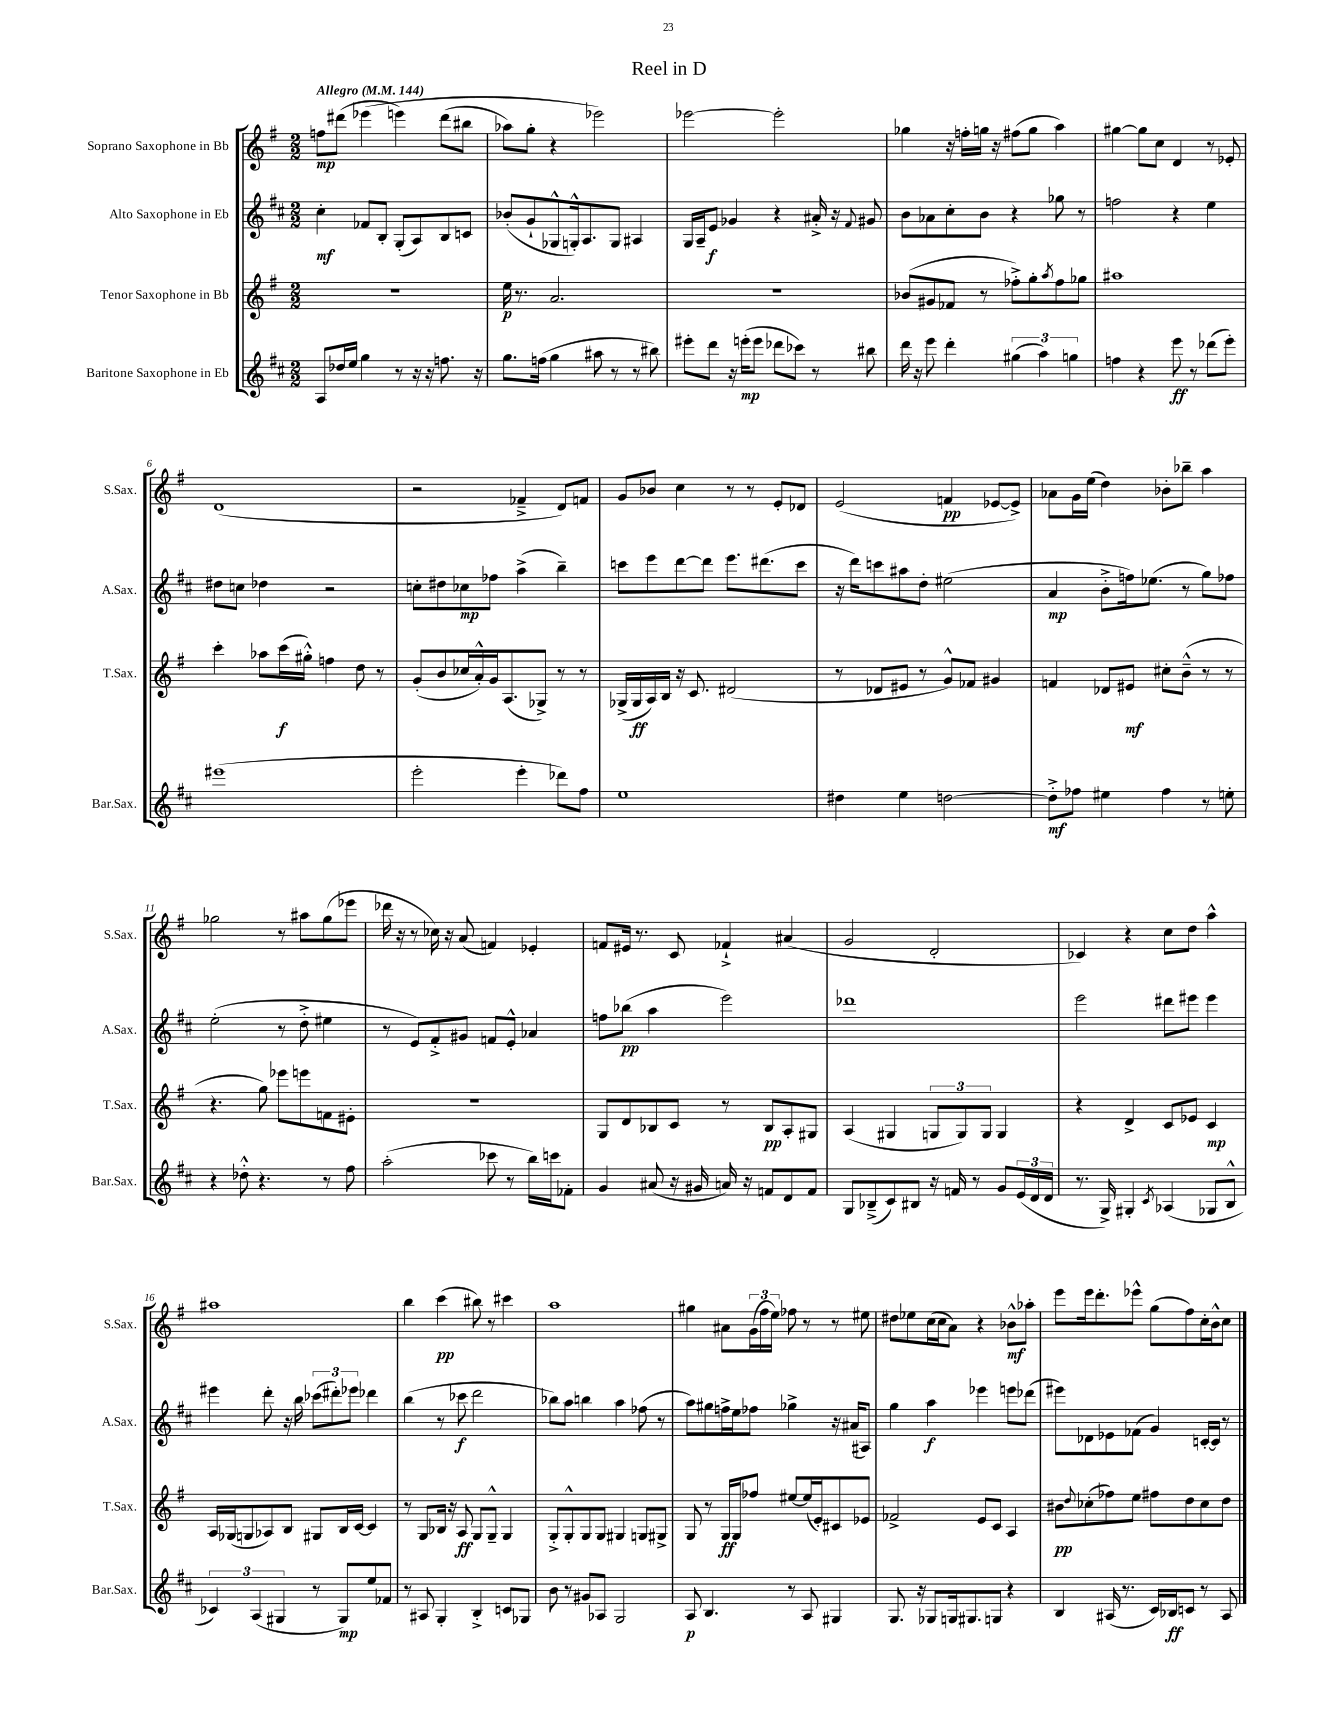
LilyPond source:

\header { title = "Reel in D" }
<<
\new StaffGroup <<
\new Staff = "s0" \with { instrumentName = "Soprano Saxophone in Bb" shortInstrumentName = "S.Sax." } {
    \clef treble \key g \major \numericTimeSignature \time 2/2 \tempo "Allegro" 4 = 144
    f''8\mp dis'''8( ees'''4\( e'''4) dis'''8( bis''8 |
    aes''8) g''8-. r4 ees'''2\) |
    ees'''2~ ees'''2-. |
    ges''4 r16 f''16-. g''16 r16 fis''8( g''8 a''4) |
    gis''4~ gis''8 c''8 d'4 r8 ees'8-. |
    d'1( |
    r2 fes'4---> d'8) f'8 |
    g'8 bes'8 c''4 r8 r8 e'8-. des'8 |
    e'2( f'4\pp ees'8~ ees'8->) |
    aes'8 g'16 e''16( d''4) bes'8-. bes''8-- a''4 |
    ges''2 r8 ais''8 ges''8( ees'''8 |
    des'''16 r16 r8 ces''16) r16 a'8( f'4) ees'4-. |
    f'8 eis'16 r8. c'8 fes'4-!-> ais'4( |
    g'2 d'2-. |
    ces'4) r4 c''8 d''8 a''4-^ |
    ais''1 |
    b''4 c'''4\pp( bis''8) r8 cis'''4 |
    a''1 |
    gis''4 ais'8 \tuplet 3/2 { g'16( fis''16 e''16) } fes''8 r8 r8 eis''8 |
    dis''8 ees''8 c''16( c''16 a'8) r4 bes'8-^\mf aes''8-. |
    e'''8 e'''16 d'''8.-. ees'''8-^ g''8( fis''8) c''16-. b'16-^ c''8 \bar "|." |
}
\new Staff = "s1" \with { instrumentName = "Alto Saxophone in Eb" shortInstrumentName = "A.Sax." } {
    \clef treble \key d \major \numericTimeSignature \time 2/2
    cis''4-.\mf fes'8 b8-. g8-.( a8) b8 c'8 |
    bes'8-.( g'8-! ges8-^ g16-.-^) a8. g8 ais4 |
    g16 a16-- e'8\f ges'4 r4 ais'16-.-> r16 \appoggiatura { fis'8 } gis'8 |
    b'8 aes'8 cis''8-. b'8 r4 ges''8 r8 |
    f''2 r4 e''4 |
    dis''8 c''8 des''4 r2 |
    c''8-. dis''8 ces''8\mp fes''8 a''4->( b''4--) |
    c'''8 e'''8 d'''8~ d'''8 e'''8. dis'''8.( c'''8 |
    r16 d'''16) c'''8 ais''8 d''8-. eis''2( |
    a'4\mp b'8-.-> f''16) ees''8.( r8 g''8) fes''8 |
    e''2-.( r8 d''8-.-> eis''4 |
    r8 e'8) fis'8-.-> gis'8 f'8 e'8-.-^ aes'4 |
    f''8 bes''8\pp( a''4 e'''2) |
    des'''1 |
    e'''2 dis'''8 eis'''8 eis'''4 |
    eis'''4 d'''8-. r16 b''16 \tuplet 3/2 { ces'''8( dis'''8-.) ees'''8 } des'''4 |
    b''4( r8 ces'''8\f d'''2 |
    bes''8) a''8 b''4 a''4 fes''8( r8 |
    a''8) gis''8 f''16-> e''16 fes''8 ges''4-> r16 ais'16( ais8) |
    g''4 a''4\f ees'''4 e'''8 des'''8( |
    eis'''8) des'8 ees'8 fes'8( g'4) c'16~-. c'16 r8 \bar "|." |
}
\new Staff = "s2" \with { instrumentName = "Tenor Saxophone in Bb" shortInstrumentName = "T.Sax." } {
    \clef treble \key g \major \numericTimeSignature \time 2/2
    R1 |
    e''16\p r8. a'2. |
    R1 |
    bes'8( gis'8 fes'8 r8 fes''8-.->) g''8-. \acciaccatura { a''8 } fes''8 ges''8 |
    ais''1 |
    c'''4-. aes''8 c'''16\f( gis''16-.-^) f''4 d''8 r8 |
    g'8-.( b'8 ces''16 a'16-.-^) g'16 a8.( ges8->) r8 r8 |
    ges16->( ges16\ff a16) b16 r16 c'8. dis'2( |
    r8 des'8 eis'8 r8 g'8-^) fes'8 gis'4 |
    f'4 des'8 eis'8\mf cis''8-. b'8---^( r8 r8 |
    r4. g''8) ees'''8 e'''8 f'8 eis'8-. |
    r1 |
    g8 d'8 bes8 c'8 r8 bes8\pp a8-. gis8 |
    a4( gis4 \tuplet 3/2 { g8 g8) g8 } g4 |
    r4 d'4-> c'8 ees'8 c'4\mp |
    a16 ges16( g8 aes8) b8 gis8 b16 c'16~ c'4 |
    r8 g8 bes16 r16 a8\ff g8 g8---^ g4 |
    g8-.-> g8-.-^ g8 g8 gis4 g8 gis8-> |
    g8 r8 g16\ff g16 fes''8 eis''8~ eis''16( e'16-.) cis'8 ees'8 |
    fes'2-> e'8 c'8 a4 |
    bis'8\pp \appoggiatura { d''8 } ces''8-.( fes''8) e''8 fis''8 d''8 ces''8 d''8 \bar "|." |
}
\new Staff = "s3" \with { instrumentName = "Baritone Saxophone in Eb" shortInstrumentName = "Bar.Sax." } {
    \clef treble \key d \major \numericTimeSignature \time 2/2
    a8 des''16 e''16 g''4 r8 r16 r16 f''8. r16 |
    g''8. f''16( g''4 ais''8 r8 r8 bis''8) |
    eis'''8-. d'''8 r16 e'''16-.\mp( e'''8 des'''8 ces'''8) r8 bis''8 |
    d'''16 r16 e'''8 d'''4-. \tuplet 3/2 { gis''4( a''4) g''4 } |
    f''4 r4 e'''8\ff r8 des'''8( e'''8-.) |
    eis'''1( |
    e'''2-. e'''4-. des'''8) fis''8 |
    e''1 |
    dis''4 e''4 d''2~ |
    d''8-.->\mf fes''8 eis''4 fes''4 r8 e''8-. |
    r4 des''8-.-^ r4. r8 fis''8 |
    a''2-.( ces'''8 r8 b''16) c'''16 fes'8-. |
    g'4 ais'8( r16 gis'16 a'16) r16 f'8 d'8 f'8 |
    g8 bes8--->( cis'8) bis8 r16 f'16 r8 g'8 \tuplet 3/2 { e'16( d'16 d'16 } |
    r8. g16->) gis4-. \acciaccatura { cis'8 } aes4( ges8 b8-^ |
    \tuplet 3/2 { ces'4) a4( gis4 } r8 gis8\mp) e''8 fes'8 |
    r8 ais8 g4-. b4-.-> c'8 ges8 |
    b'8 r8 gis'8 aes8 g2 |
    a8\p b4. r8 a8 gis4 |
    g8. r16 ges8 g16 gis8. g8 r4 |
    b4 ais16( r8. cis'16) bes16\ff c'8 r8 ais8 \bar "|." |
}
>>
>>
